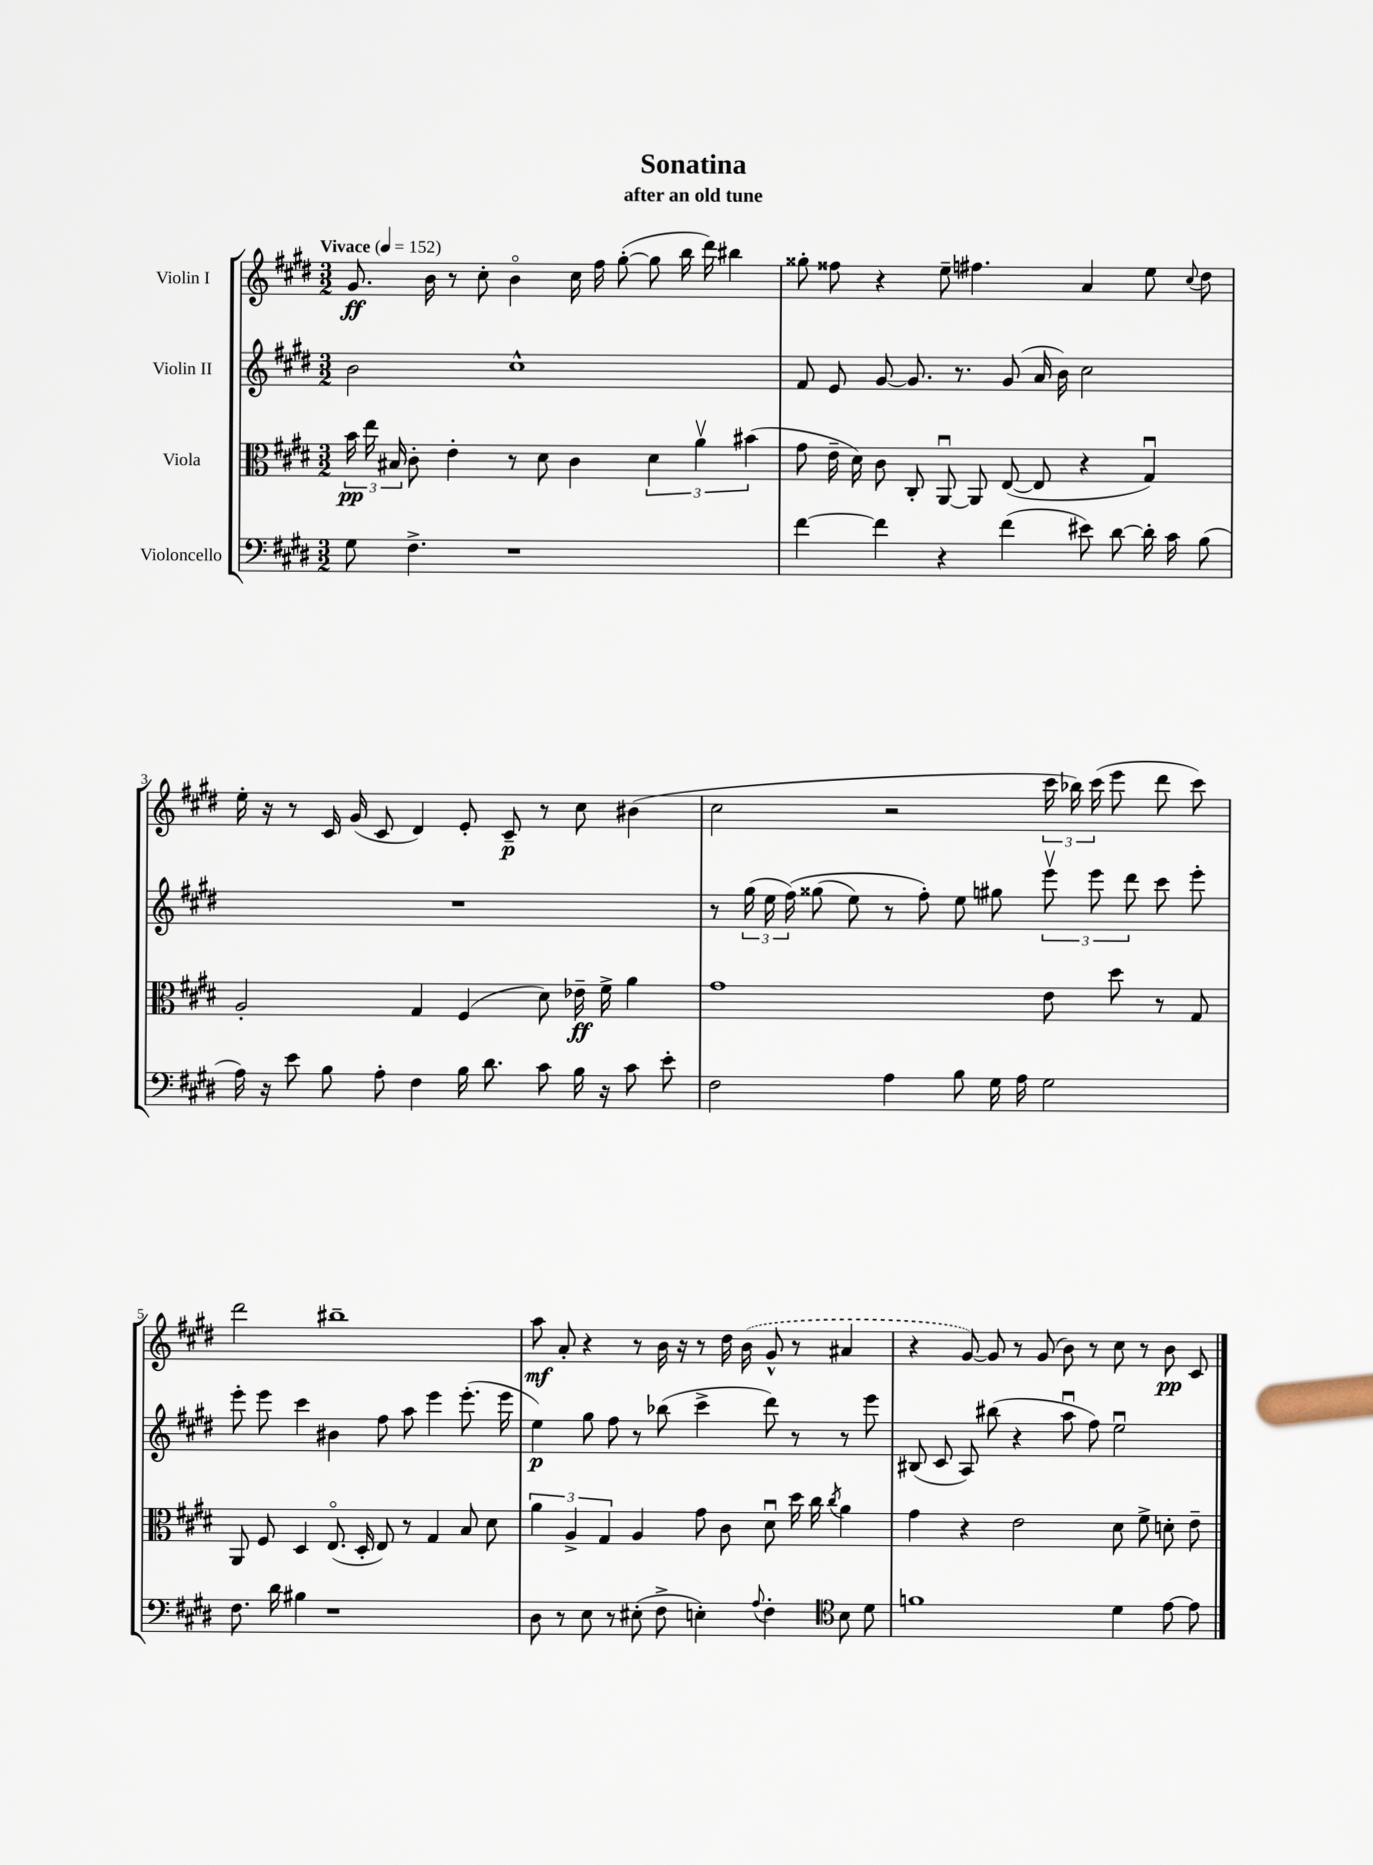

**kern	**kern	**dynam	**kern	**dynam	**kern	**dynam
*part4	*part3	*part3	*part2	*part2	*part1	*part1
*staff4	*staff3	*staff3	*staff2	*staff2	*staff1	*staff1
*I"Violoncello	*I"Viola	*	*I"Violin II	*	*I"Violin I	*
*clefF4	*clefC3	*	*clefG2	*	*clefG2	*
*k[f#c#g#d#]	*k[f#c#g#d#]	*	*k[f#c#g#d#]	*	*k[f#c#g#d#]	*
*M3/2	*M3/2	*	*M3/2	*	*M3/2	*
*MM152	*MM152	*	*MM152	*	*MM152	*
=1	=1	=1	=1	=1	=1	=1
!	!	!	!	!	!LO:TX:a:B:t=Vivace	!
8G#\	24b\	pp	2b\	.	8.g#/	ff
.	24ee\	.	.	.	.	.
.	24B#X/	.	.	.	.	.
4.F#^\	8c#'\	.	.	.	.	.
.	.	.	.	.	16b\	.
.	4e'\	.	.	.	8r	.
.	.	.	.	.	8cc#'\	.
1r	8r	.	1cc#^^	.	4b\	.
.	8d#\	.	.	.	.	.
.	4c#\	.	.	.	16cc#\	.
.	.	.	.	.	16ff#\	.
.	.	.	.	.	([8gg#'\	.
.	6d#\	.	.	.	8gg#\]	.
.	.	.	.	.	16bb\	.
.	6av\	.	.	.	.	.
.	.	.	.	.	16ddd#\)	.
.	.	.	.	.	4bb#X\	.
.	(6b#X\	.	.	.	.	.
=2	=2	=2	=2	=2	=2	=2
[4f#\	8g#\	.	8f#/	.	8gg##X'\	.
.	16e~\	.	8e/	.	8ff##X\	.
.	16d#\)	.	.	.	.	.
4f#\]	8c#\	.	[8g#/	.	4r	.
.	8C#'/	.	8.g#/]	.	.	.
4r	[8AAu/	.	.	.	8ee~\	.
.	.	.	8.r	.	.	.
.	8AA/]	.	.	.	4.ff#X\	.
(4f#\	([8E/	.	(8g#/	.	.	.
.	8E/]	.	16a/	.	.	.
.	.	.	16b\)	.	.	.
8e#X\)	4r	.	2cc#\	.	4a/	.
[8d#\	.	.	.	.	.	.
16d#'\]	4G#u/)	.	.	.	8ee\	.
16c#\	.	.	.	.	.	.
.	.	.	.	.	8qqcc#/	.
(8B\	.	.	.	.	8dd#\	.
!!LO:LB:g=z
=3	=3	=3	=3	=3	=3	=3
16A\)	2A'/	.	1.r	.	16ee'\	.
16r	.	.	.	.	16r	.
8e\	.	.	.	.	8r	.
8B\	.	.	.	.	16c#/	.
.	.	.	.	.	(16g#/	.
8A'\	.	.	.	.	8c#/	.
4F#\	4G#/	.	.	.	4d#/)	.
16B\	(4F#/	.	.	.	8e'/	.
8.d#\	.	.	.	.	.	.
.	.	.	.	.	8c#~/	p
8c#\	8d#\)	.	.	.	8r	.
16B\	16e-X~\	ff	.	.	8cc#\	.
16r	16f#^\	.	.	.	.	.
8c#\	4a\	.	.	.	(4b#X\	.
8e'\	.	.	.	.	.	.
=4	=4	=4	=4	=4	=4	=4
2F#\	1g#	.	8r	.	2cc#\	.
.	.	.	(24gg#\	.	.	.
.	.	.	24ee\	.	.	.
.	.	.	(24ff#\)	.	.	.
.	.	.	(8gg##X\	.	.	.
.	.	.	8ee\)	.	.	.
4A\	.	.	8r	.	2r	.
.	.	.	8ff#'\)	.	.	.
8B\	.	.	8ee\	.	.	.
16G#\	.	.	8gg#X\	.	.	.
16A\	.	.	.	.	.	.
2G#\	8e\	.	12eeev\	.	24ccc#\	.
.	.	.	.	.	24bb-X\)	.
.	.	.	12eee\	.	(24ccc#\	.
.	8dd#\	.	.	.	8eee\	.
.	.	.	12ddd#\	.	.	.
.	8r	.	8ccc#\	.	8ddd#\	.
.	8G#/	.	8eee'\	.	8ccc#\)	.
!!LO:LB:g=z
=5	=5	=5	=5	=5	=5	=5
8.F#\	8AA/	.	8eee'\	.	2ddd#\	.
.	8F#/	.	8eee\	.	.	.
16d#\	.	.	.	.	.	.
4B#X\	4D#/	.	4ccc#\	.	.	.
1r	(8.E/	.	4b#X\	.	1bb#X~	.
.	16D#'/	.	.	.	.	.
.	8E/)	.	8ff#\	.	.	.
.	8r	.	8aa\	.	.	.
.	4G#/	.	4eee\	.	.	.
.	8B/	.	(8.eee'\	.	.	.
.	8d#\	.	.	.	.	.
.	.	.	16eee\	.	.	.
=6	=6	=6	=6	=6	=6	=6
8D#\	6a\	.	4ee\)	p	8aa\	mf
8r	.	.	.	.	8a'/	.
.	6A^/	.	.	.	.	.
8E\	.	.	8gg#\	.	4r	.
.	6G#/	.	.	.	.	.
8r	.	.	8ff#\	.	.	.
(8E#X'\	4A/	.	8r	.	8r	.
8F#^\	.	.	(8bb-X\	.	16b\	.
.	.	.	.	.	16r	.
4En'\)	8g#\	.	4ccc#^\	.	8r	.
.	8c#\	.	.	.	16dd#\	.
.	.	.	.	.	(16b\	.
8qqA/	.	.	.	.	.	.
4F#'\	8d#u\	.	8ddd#\)	.	8g#^^/	.
.	16dd#\	.	8r	.	8r	.
.	16cc#\	.	.	.	.	.
*clefC4	*	*	*	*	*	*
.	8qcc#/	.	.	.	.	.
8B\	4a\	.	8r	.	4a#X/	.
8d#\	.	.	8eee\	.	.	.
=7	=7	=7	=7	=7	=7	=7
1fn	4g#\	.	(8B#X/	.	4r	.
.	.	.	8c#/	.	.	.
.	4r	.	8A/)	.	[8g#/)	.
.	.	.	(8bb#X\	.	8g#/]	.
.	2e\	.	4r	.	8r	.
.	.	.	.	.	(8g#/	.
.	.	.	8aau\	.	8b\)	.
.	.	.	8ff#\)	.	8r	.
4d#\	8d#\	.	2eeu\	.	8cc#\	.
.	8f#^\	.	.	.	8r	.
[8e\	8dn'\	.	.	.	8b\	pp
8e\]	8e~\	.	.	.	8c#/	.
==	==	==	==	==	==	==
*-	*-	*-	*-	*-	*-	*-
